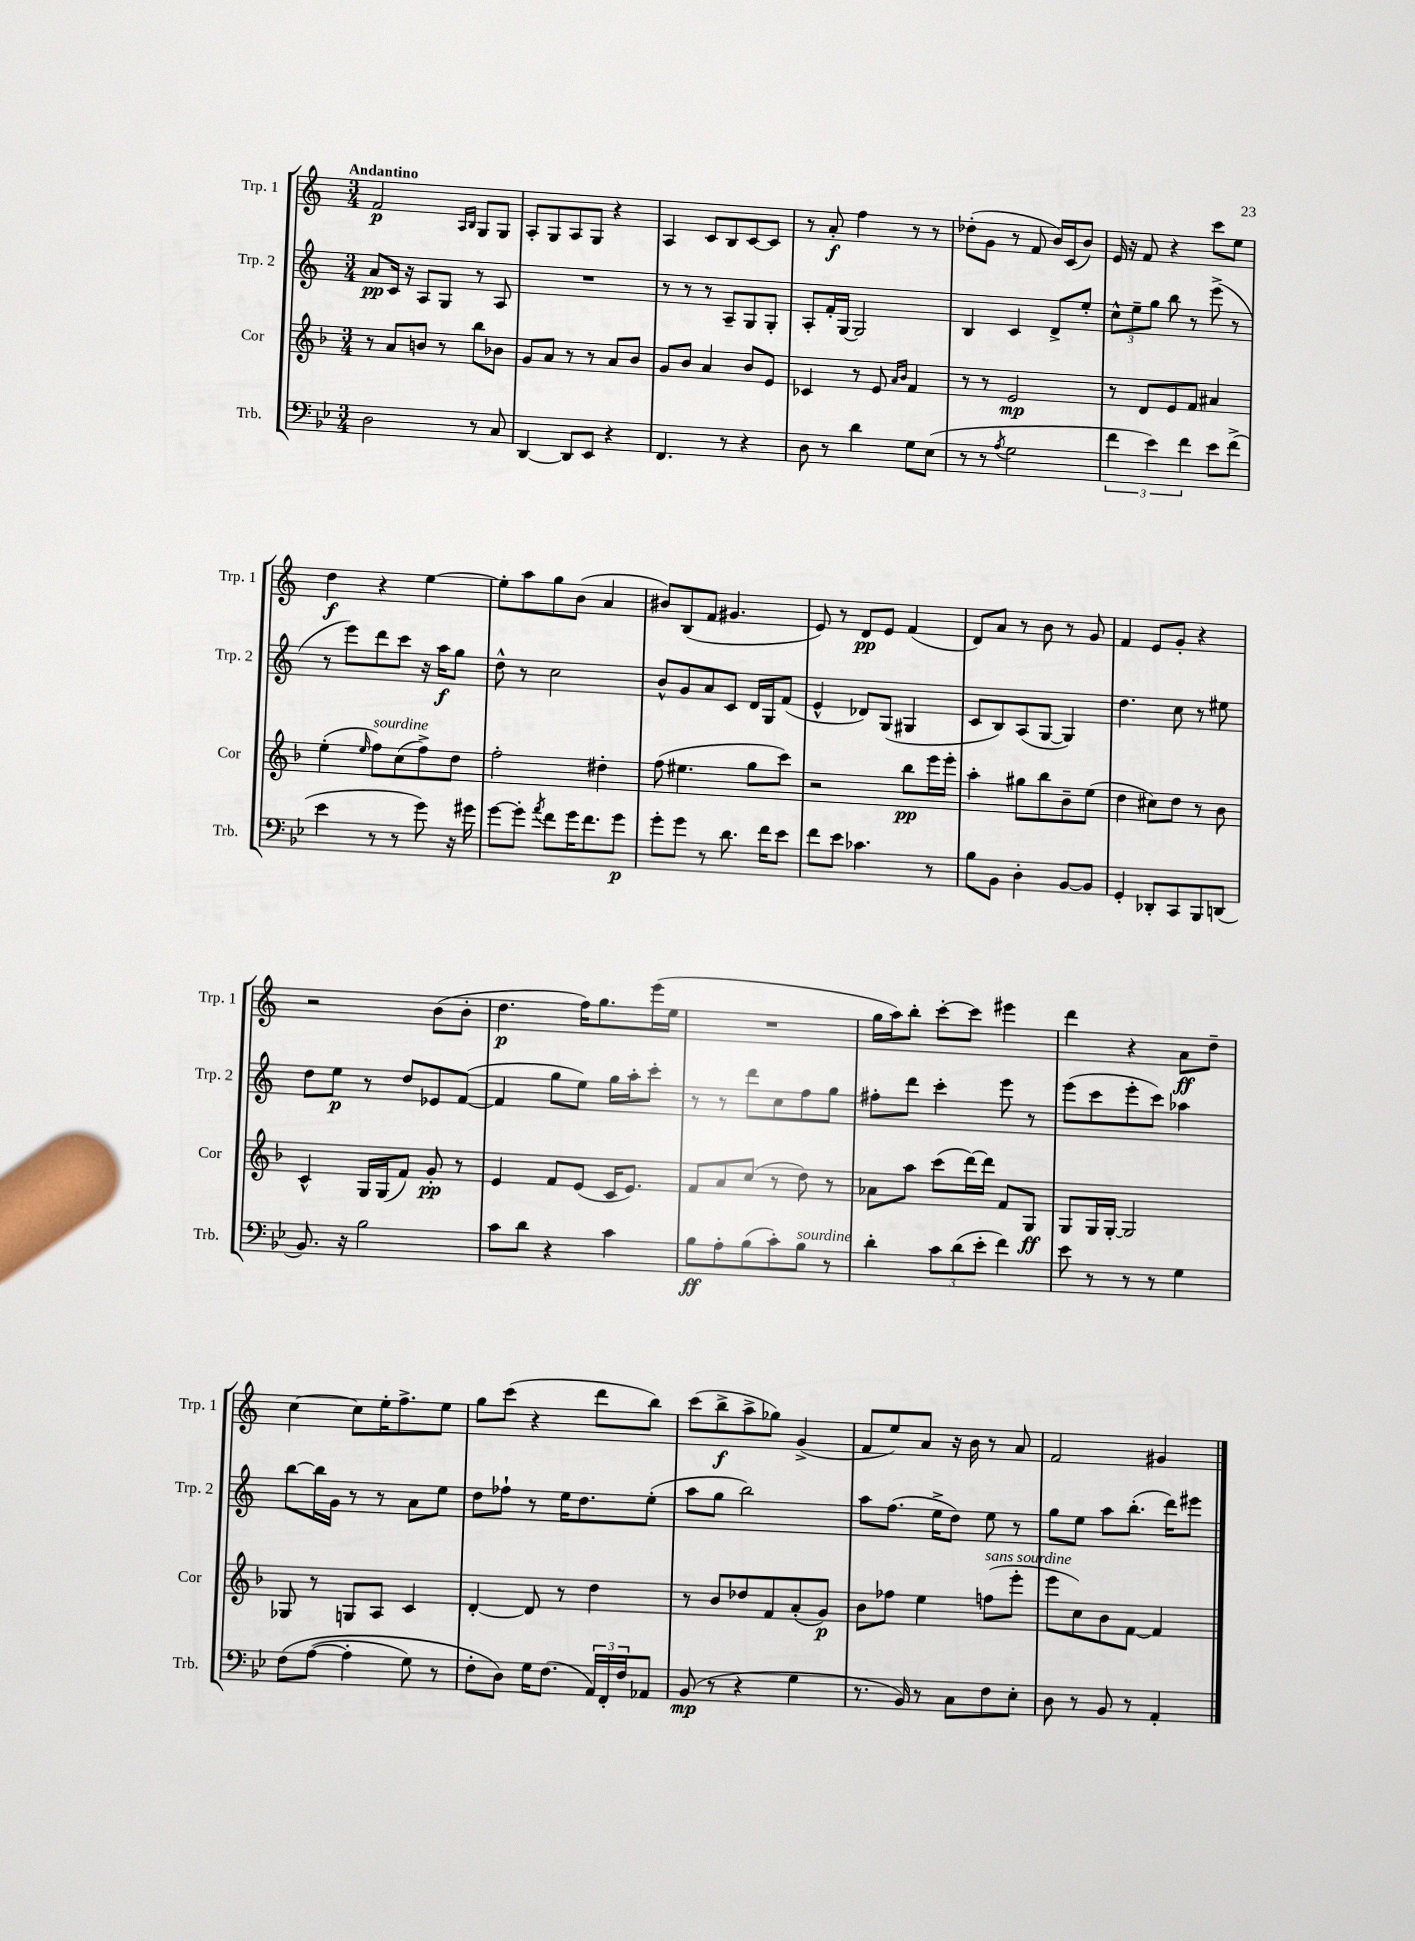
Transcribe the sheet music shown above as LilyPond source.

<<
\new StaffGroup <<
\new Staff = "s0" \with { instrumentName = "Trp. 1" shortInstrumentName = "Trp. 1" } {
    \clef treble \key c \major \numericTimeSignature \time 3/4 \tempo "Andantino"
    f'2\p \grace { a16 b16 } g8 g8 |
    a8-. g8 a8 g8 r4 |
    a4 c'8 b8 c'8~ c'8 |
    r8 a'8-.\f f''4 r8 r8 |
    des''8-.( g'8 r8 f'8 b'16) c'16( b'8) |
    e'16 r16 f'8 r4 c'''8 e''8 |
    d''4\f r4 e''4~ |
    e''8-. a''8 g''8 b'8( a'4 |
    bis'8) b8( f'8 gis'4. |
    e'8) r8 d'8\pp e'8 f'4( |
    d'8) a'8 r8 b'8 r8 g'8 |
    f'4 e'8 g'8-. r4 |
    r2 b'8( b'8-. |
    d''4.\p f''16) g''8. e'''16( e''16 |
    R2. |
    g''16 a''16) b''8-. c'''8~-. c'''8 eis'''4 |
    d'''4 r4 a'8\ff d''8-- |
    c''4~ c''8 e''16-. f''8.-> e''8 |
    g''8 c'''8( r4 d'''8 b''8) |
    c'''8( b''8->\f a''8-> ges''8) g'4->( |
    f'8 e''8) a'8 r16 b'16 r8 a'8 |
    f'2 gis'4 \bar "|." |
}
\new Staff = "s1" \with { instrumentName = "Trp. 2" shortInstrumentName = "Trp. 2" } {
    \clef treble \key c \major \numericTimeSignature \time 3/4
    a'8\pp c'16 r16 a8 g8 r8 a8 |
    R2. |
    r8 r8 r8 a8-- g8 g8-. |
    a8-. f'16-. g16~ g2 |
    b4 c'4 d'8-> e''8-. |
    \tuplet 3/2 { c''8-^ e''8-- g''8 } b''8 r8 e'''8->( r8 |
    r8 e'''8) d'''8 c'''8 r16 a''16\f g''8 |
    d''8-^ r8 c''2 |
    b'8-^ g'8 a'8 c'8 d'16 g16 f'8( |
    e'4-^ des'8) g8( gis4 |
    c'8 b8) a8( g8~ g4) |
    d''4. c''8 r8 eis''8 |
    d''8 e''8\p r8 d''8 ees'8 f'8~( |
    f'4 g''8 e''8) g''16 a''16-. c'''8-. |
    r8 r8 d'''8 c''8 f''8 g''8 |
    fis''8-. d'''8 c'''4-. e'''8 r8 |
    e'''8( c'''8 e'''8-. c'''8) aes''4 |
    b''8~ b''16 g'16 r8 r8 a'8 e''8 |
    d''8 fes''8-! r8 e''16 d''8. e''8-.( |
    a''8 g''8 b''2) |
    a''8 f''8.( e''16-> d''8) e''8 r8 |
    g''8 e''8 a''8 b''8.-.( d'''16) eis'''8 \bar "|." |
}
\new Staff = "s2" \with { instrumentName = "Cor" shortInstrumentName = "Cor" } {
    \clef treble \key f \major \numericTimeSignature \time 3/4
    r8 a'8 b'8 r8 bes''8 bes'8 |
    g'8 a'8 r8 r8 a'8 bes'8 |
    g'8 bes'8 a'4 bes'8 e'8 |
    ces'4 r8 e'8 \grace { a'16 bes'16 } f'4 |
    r8 r8 e'2\mp |
    r8 d'8 e'8 f'8 ais'4 |
    e''4-.( \grace { e''16 } f''8^\markup { \italic "sourdine" }) c''8( f''8->) d''8 |
    f''2-. dis''4-. |
    f''8( eis''4. g''8 c'''8) |
    r2 bes''8\pp e'''16 e'''16-. |
    a''4-. gis''8 bes''8 bes'8-- e''8( |
    d''4 cis''8) d''8 r8 bes'8 |
    c'4-^ g16 g16( f'8) g'8-.\pp r8 |
    e'4 f'8 e'8( c'16 e'8.) |
    f'8 a'8 c''8( r8 d''8) r8 |
    aes'8 a''8 c'''8( d'''16~) d'''16 f'8 g8\ff |
    g8 g16 g16~-. g2 |
    ges8 r8 g8 a8 c'4 |
    d'4~-. d'8 r8 d''4 |
    r8 bes'8 des''8 f'8 a'8-.( g'8\p) |
    bes'8 fes''8 e''4 f''8^\markup { \italic "sans sourdine" }( e'''8-. |
    e'''8 c''8) bes'8 f'8~ f'4 \bar "|." |
}
\new Staff = "s3" \with { instrumentName = "Trb." shortInstrumentName = "Trb." } {
    \clef bass \key bes \major \numericTimeSignature \time 3/4
    d2 r8 c8 |
    d,4~ d,8 ees,8 r4 |
    f,4. r8 r4 |
    d8 r8 d'4 g8 ees8( |
    r8 r8 \acciaccatura { a8 } g2 |
    \tuplet 3/2 { f'4 ees'4) f'4 } ees'8 f'8->( |
    ees'4 r8 r8 g'8) r16 gis'16 |
    g'8~ g'8-. \acciaccatura { a'8 } f'8 g'16 f'8. g'8\p |
    g'8-. g'8 r8 d'8. f'16 ees'8 |
    f'8 ees'8 ces'4. r8 |
    bes8 bes,8 d4-. bes,8~ bes,8 |
    g,4-. des,8-. c,8 bes,,8 d,8( |
    bes,8.) r16 bes2 |
    c'8 d'8 r4 c'4 |
    bes8\ff a8-. bes8( c'8-.) bes8^\markup { \italic "sourdine" } r8 |
    d'4-. \tuplet 3/2 { c'8 d'8( ees'8-. } f'4) |
    ees'8 r8 r8 r8 g4 |
    f8\( a8~( a4-. g8) r8 |
    f8-. d8\) g16 f8.( \tuplet 3/2 { a,16) f,16-. f16 } aes,8 |
    bes,8\mp( r8 r4 g4 |
    r8. bes,16) r8 c8 f8 ees8-. |
    d8 r8 bes,8 r8 a,4-. \bar "|." |
}
>>
>>
\layout { \context { \Score \remove "Bar_number_engraver" } }
